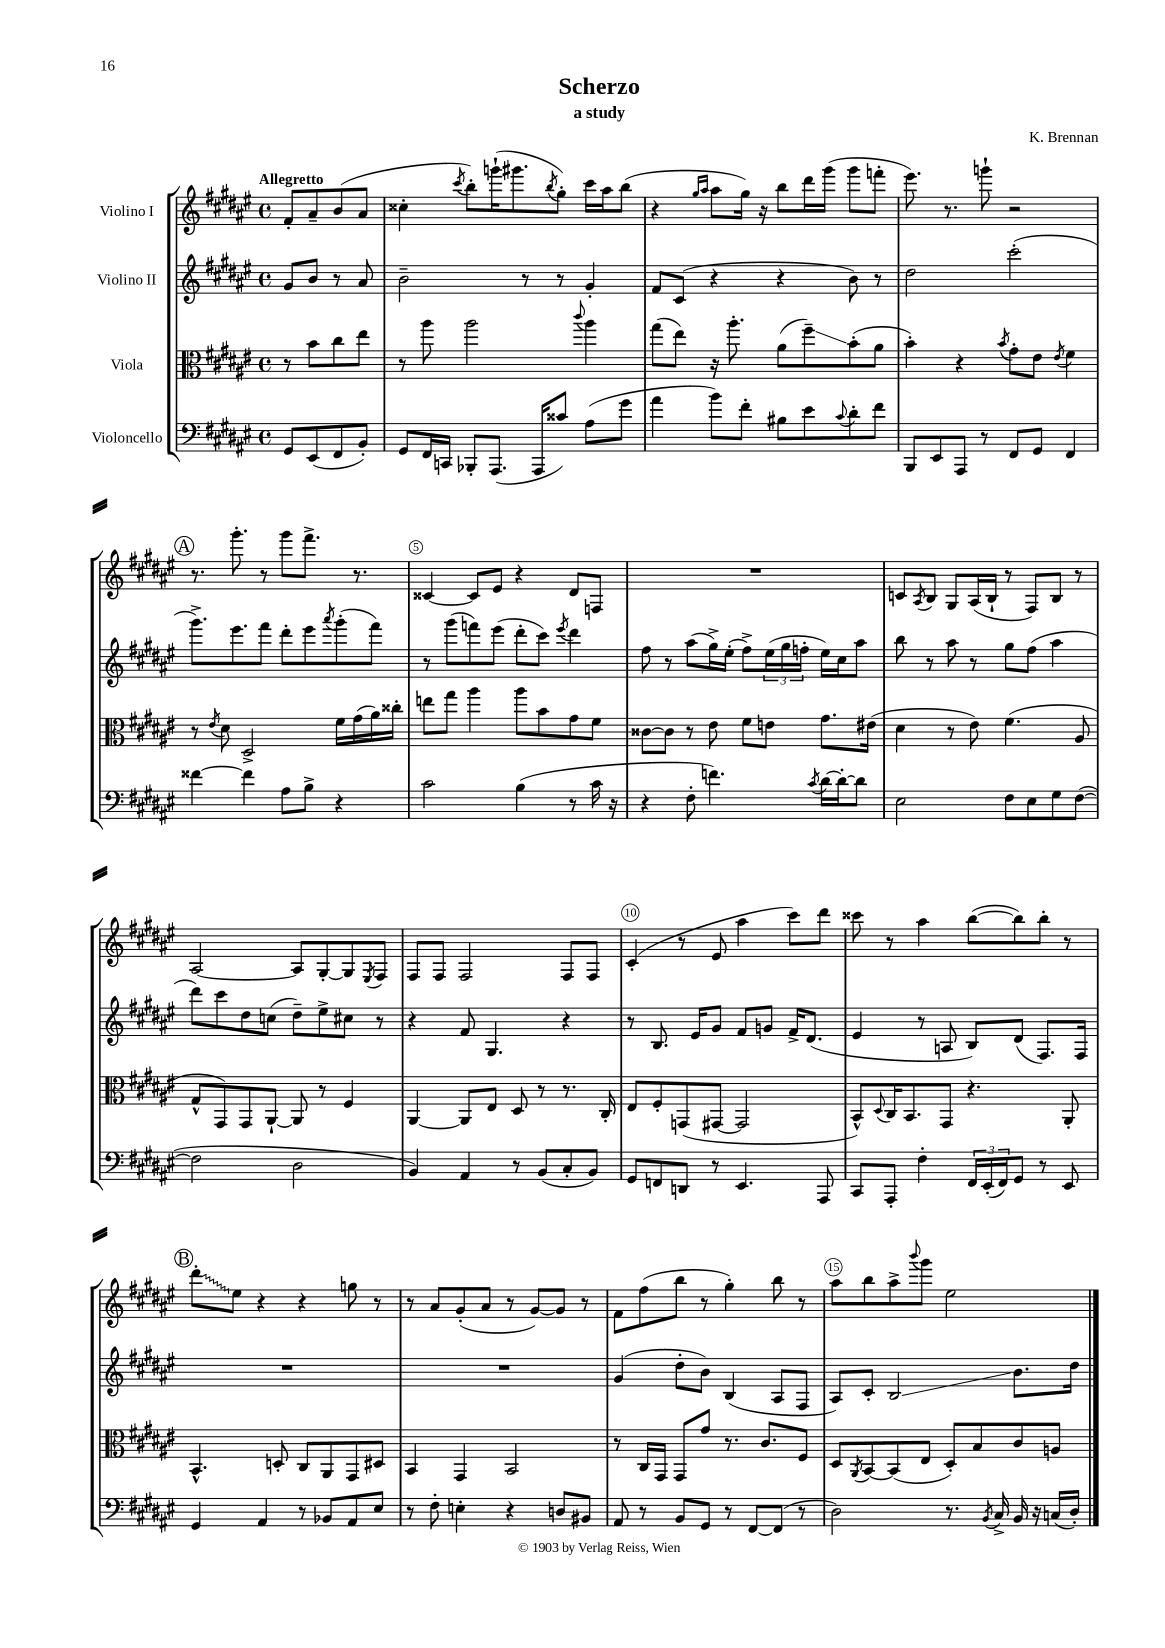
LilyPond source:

\header { title = "Scherzo" composer = "K. Brennan" subtitle = "a study" }
<<
\new StaffGroup <<
\new Staff = "s0" \with { instrumentName = "Violino I" } {
    \clef treble \key fis \major \defaultTimeSignature \time 4/4 \partial 2 \tempo "Allegretto"
    fis'8-. ais'8-- b'8( ais'8 |
    cisis''4-. \acciaccatura { cis'''8 } b''8-.) g'''16-!( gis'''8. \acciaccatura { b''8 } gis''8-.) cis'''16 ais''16 b''8( |
    r4 \grace { gis''16 ais''16 } ais''8 gis''16) r16 b''8 dis'''16 gis'''16( gis'''8 f'''8-. |
    eis'''8.) r8. g'''8-! r2 |
    \mark \markup { \circle "A" } r8. gis'''8.-. r8 gis'''8 fis'''8.-> r8. |
    cisis'4~ cisis'8 eis'8 r4 dis'8 f8 |
    R1 |
    c'8 \acciaccatura { ais8 } b8 gis8 ais16( b16-! r8 fis8) b8 r8 |
    ais2~ ais8 gis8~-. gis8 \acciaccatura { eis8 } fis8 |
    fis8 fis8 fis2 fis8 fis8 |
    cis'4-.( r8 eis'8 ais''4 cis'''8) dis'''8 |
    cisis'''8 r8 ais''4 b''8~( b''8) b''8-. r8 |
    \mark \markup { \circle "B" } \once \override Glissando.style = #'zigzag dis'''8-.\glissando eis''8 r4 r4 g''8 r8 |
    r8 ais'8 gis'8-.( ais'8 r8 gis'8~) gis'8 r8 |
    fis'8 fis''8( b''8 r8 gis''4-.) b''8 r8 |
    ais''8 b''8 ais''8-> \appoggiatura { b'''8 } gis'''8 eis''2 \bar "|." |
}
\new Staff = "s1" \with { instrumentName = "Violino II" } {
    \clef treble \key fis \major \defaultTimeSignature \time 4/4 \partial 2
    gis'8 b'8 r8 ais'8 |
    b'2-- r8 r8 gis'4-. |
    fis'8 cis'8( r4 r4 b'8) r8 |
    dis''2 cis'''2-.( |
    \mark \markup { \circle "A" } gis'''8.->) eis'''8. fis'''8 dis'''8-. eis'''8 \acciaccatura { ais'''8 } gis'''8-.( fis'''8) |
    r8 gis'''8( f'''8) eis'''8( dis'''8-. cis'''8) \acciaccatura { eis'''8 } dis'''4 |
    fis''8 r8 ais''8( gis''16->) eis''16-.( fis''8->) \tuplet 3/2 { eis''16( gis''16 f''16-. } eis''16) cis''16 ais''8 |
    b''8 r8 ais''8 r8 gis''8 fis''8( ais''4 |
    dis'''8) cis'''8 dis''8 c''8( dis''8--) eis''8-> cis''8 r8 |
    r4 fis'8 gis4. r4 |
    r8 b8. eis'16 gis'8 fis'8 g'8 fis'16-> dis'8.( |
    eis'4 r8 a8 b8) dis'8( fis8.) fis16 |
    \mark \markup { \circle "B" } R1 |
    R1 |
    gis'4( dis''8-. b'8) b4( ais8 fis8 |
    ais8) cis'8-. b2\glissando b'8. dis''16 \bar "|." |
}
\new Staff = "s2" \with { instrumentName = "Viola" } {
    \clef alto \key fis \major \defaultTimeSignature \time 4/4 \partial 2
    r8 b'8 cis''8 eis''8 |
    r8 ais''8 ais''2 \appoggiatura { cis'''8 } ais''4 |
    gis''8( eis''8) r16 ais''8.-. ais'8( fis''8--\glissando) b'8-.( ais'8 |
    b'4-.) r4 \acciaccatura { b'8 } gis'8-. eis'8 \acciaccatura { eis'8 } fis'4 |
    \mark \markup { \circle "A" } r8 \acciaccatura { eis'8 } dis'8 dis2-> fis'16 gis'16( ais'16) cisis''16-. |
    e''8 gis''8 ais''4 ais''8 b'8 gis'8 fis'8 |
    cisis'8~ cisis'8 r8 eis'8 fis'8 e'8 gis'8. eis'16( |
    dis'4 r8 eis'8) fis'4.( ais8 |
    gis8-^ gis,8) gis,8 ais,8~-! ais,8 r8 fis4 |
    ais,4~ ais,8 eis8 dis8 r8 r8. cis16-. |
    eis8 fis8-. g,8( gis,8~ gis,2 |
    b,8-^) \appoggiatura { dis8 } cis16 b,8. gis,8 r4. ais,8-. |
    \mark \markup { \circle "B" } b,4.-^ d8-. cis8 ais,8 gis,8 dis8 |
    b,4 gis,4 b,2 |
    r8 cis16 gis,16 gis,8 gis'8 r8. cis'8. fis8 |
    dis8 \acciaccatura { ais,8 } b,8~ b,8( eis8 dis8-.) b8 cis'8 a8 \bar "|." |
}
\new Staff = "s3" \with { instrumentName = "Violoncello" } {
    \clef bass \key fis \major \defaultTimeSignature \time 4/4 \partial 2
    gis,8 eis,8( fis,8 b,8-.) |
    gis,8 fis,16 c,16 bes,,8-. ais,,8.( ais,,16 cisis'8) ais8( gis'8 |
    ais'4 b'8) fis'8-. bis8 eis'8 \appoggiatura { cis'8 } dis'8-. fis'8 |
    b,,8 eis,8 ais,,8 r8 fis,8 gis,8 fis,4 |
    \mark \markup { \circle "A" } fisis'4~ fisis'4 ais8 b8-> r4 |
    cis'2 b4( r8 cis'16 r16 |
    r4 fis8-. f'4.) \acciaccatura { cis'8 } dis'16~ dis'16~-. dis'8 |
    eis2 fis8 eis8 gis8 fis8~( |
    fis2 dis2 |
    b,4) ais,4 r8 b,8( cis8-. b,8) |
    gis,8 f,8 d,8 r8 eis,4. ais,,8 |
    cis,8 ais,,8-. fis4-. \tuplet 3/2 { fis,16 eis,16-.( fis,16) } gis,8 r8 eis,8 |
    \mark \markup { \circle "B" } gis,4 ais,4 r8 bes,8 ais,8 eis8 |
    r8 fis8-. e4-. r4 d8 bis,8 |
    ais,8 r8 b,8 gis,8 r8 fis,8~ fis,8( r8 |
    dis2) r8. \acciaccatura { b,8 } cis16-> b,16 r16 c16( dis16-.) \bar "|." |
}
>>
>>
\layout { \context { \Score \override BarNumber.break-visibility = ##(#f #t #t) barNumberVisibility = #(every-nth-bar-number-visible 5) \override BarNumber.stencil = #(make-stencil-circler 0.1 0.3 ly:text-interface::print) } }
